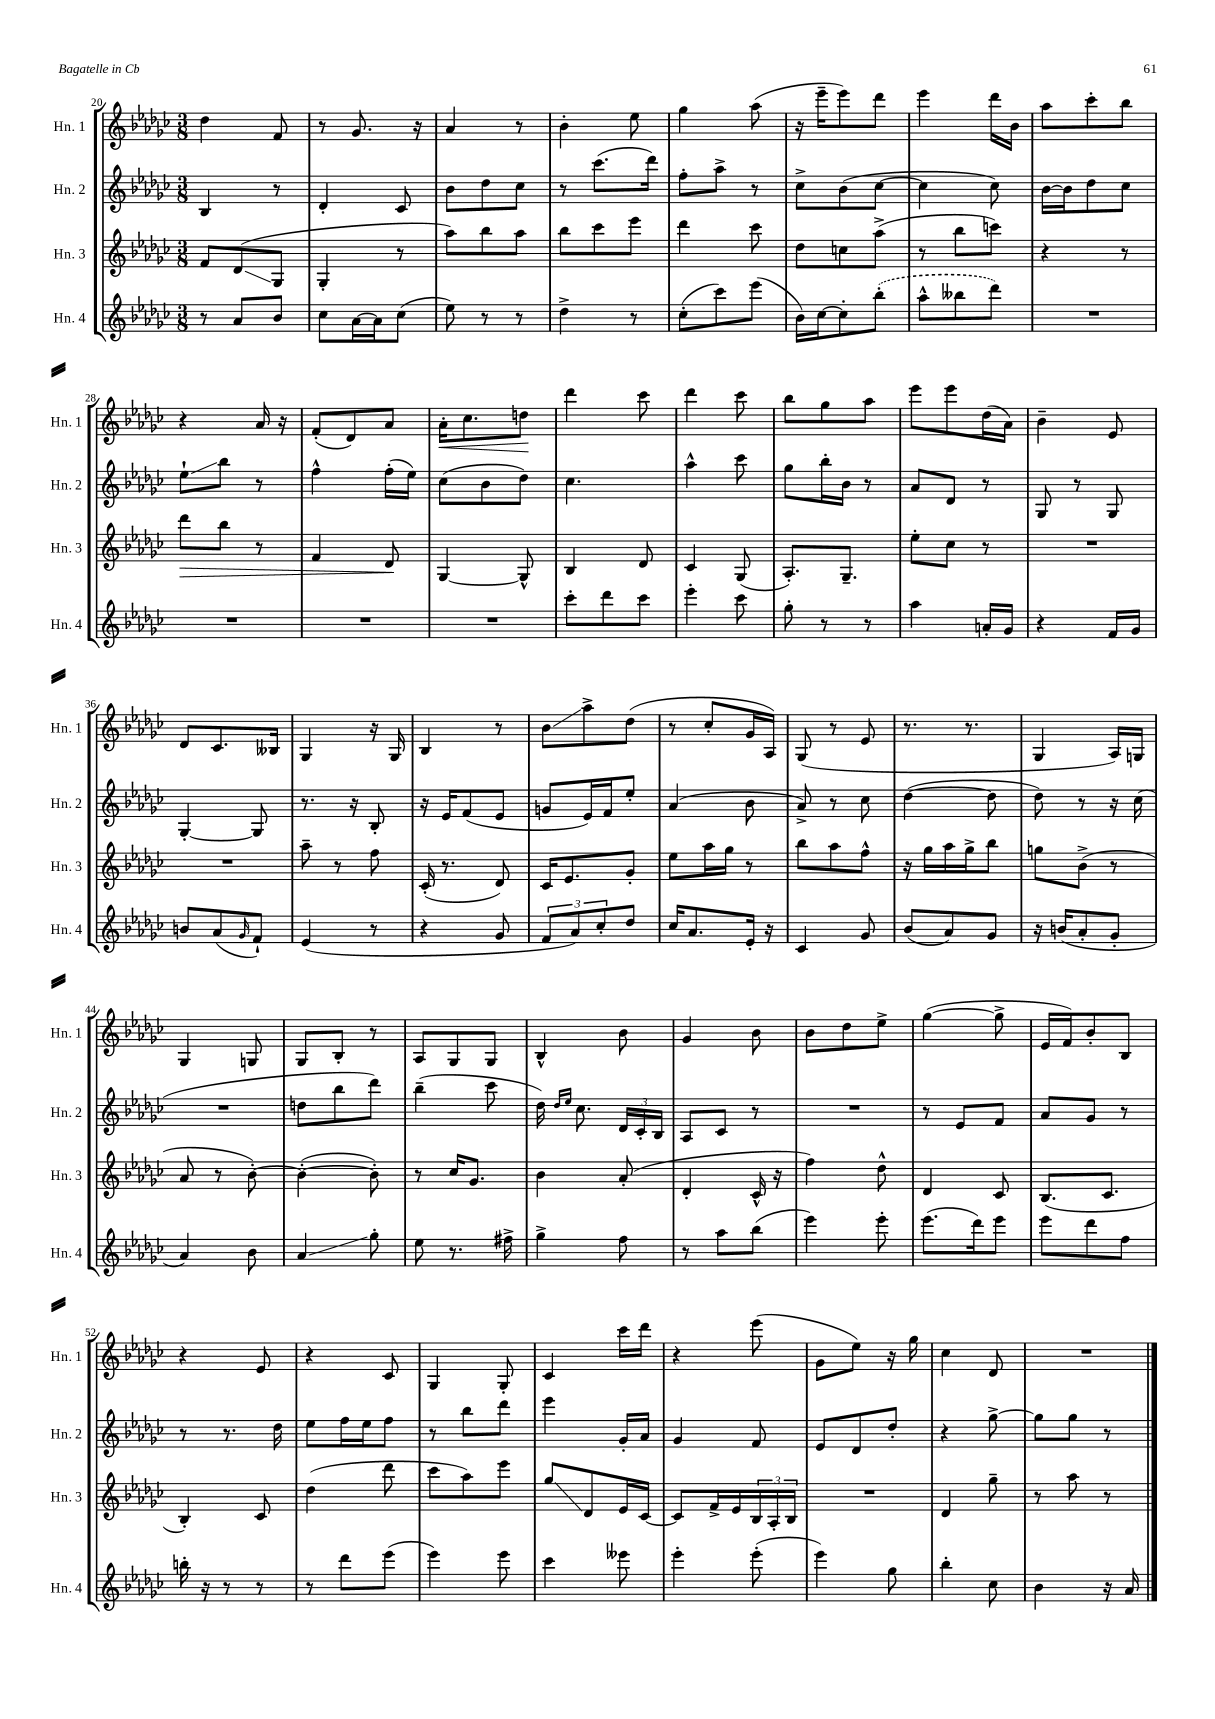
<<
\new StaffGroup <<
\new Staff = "s0" \with { instrumentName = "Hn. 1" shortInstrumentName = "Hn. 1" } {
    \clef treble \key ges \major \numericTimeSignature \time 3/8
    des''4 f'8 |
    r8 ges'8. r16 |
    aes'4 r8 |
    bes'4-. ees''8 |
    ges''4 aes''8( |
    r16 ees'''16-- ees'''8) des'''8 |
    ees'''4 des'''16 bes'16 |
    aes''8 ces'''8-. bes''8 |
    r4 aes'16 r16 |
    f'8-.( des'8) aes'8 |
    aes'16-.\< ces''8. d''8\! |
    des'''4 ces'''8 |
    des'''4 ces'''8 |
    bes''8 ges''8 aes''8 |
    ees'''8 ees'''8 des''16( aes'16) |
    bes'4-- ees'8 |
    des'8 ces'8. beses16 |
    ges4 r16 ges16 |
    bes4 r8 |
    bes'8\glissando aes''8-> des''8( |
    r8 ces''8-. ges'16 aes16) |
    ges8( r8 ees'8 |
    r8. r8. |
    ges4 aes16) g16 |
    ges4 g8 |
    ges8 bes8-. r8 |
    aes8 ges8 ges8 |
    bes4-^ bes'8 |
    ges'4 bes'8 |
    bes'8 des''8 ees''8-> |
    ges''4~( ges''8-> |
    ees'16 f'16) bes'8-. bes8 |
    r4 ees'8 |
    r4 ces'8 |
    ges4 ges8-. |
    ces'4 ces'''16 des'''16 |
    r4 ees'''8( |
    ges'8 ees''8) r16 ges''16 |
    ces''4 des'8 |
    R4. \bar "|." |
}
\new Staff = "s1" \with { instrumentName = "Hn. 2" shortInstrumentName = "Hn. 2" } {
    \clef treble \key ges \major \numericTimeSignature \time 3/8
    bes4 r8 |
    des'4-. ces'8 |
    bes'8 des''8 ces''8 |
    r8 ces'''8.( des'''16) |
    f''8-. aes''8-> r8 |
    ces''8-> bes'8( ces''8~ |
    ces''4 ces''8) |
    bes'16~ bes'16 des''8 ces''8 |
    ees''8-!\glissando bes''8 r8 |
    f''4-^ f''16-.( ees''16) |
    ces''8( bes'8 des''8) |
    ces''4. |
    aes''4-^ ces'''8 |
    ges''8 bes''16-. bes'16 r8 |
    aes'8 des'8 r8 |
    ges8 r8 ges8 |
    ges4~-. ges8 |
    r8. r16 bes8-. |
    r16 ees'16 f'8( ees'8 |
    g'8 ees'16) f'16 ees''8-. |
    aes'4( bes'8 |
    aes'8->) r8 ces''8 |
    des''4~( des''8 |
    des''8) r8 r16 ces''16( |
    R4. |
    d''8 bes''8 des'''8) |
    bes''4--( ces'''8 |
    des''16) \grace { des''16 ees''16 } ces''8. \tuplet 3/2 { des'16 ces'16-. bes16 } |
    aes8 ces'8 r8 |
    R4. |
    r8 ees'8 f'8 |
    aes'8 ges'8 r8 |
    r8 r8. des''16 |
    ees''8 f''16 ees''16 f''8 |
    r8 bes''8 des'''8 |
    ees'''4 ges'16-. aes'16 |
    ges'4 f'8 |
    ees'8 des'8 des''8-. |
    r4 ges''8~-> |
    ges''8 ges''8 r8 \bar "|." |
}
\new Staff = "s2" \with { instrumentName = "Hn. 3" shortInstrumentName = "Hn. 3" } {
    \clef treble \key ges \major \numericTimeSignature \time 3/8
    f'8 des'8\glissando( ges8 |
    ges4-. r8 |
    aes''8) bes''8 aes''8 |
    bes''8 ces'''8 ees'''8 |
    des'''4 ces'''8 |
    des''8 c''8 aes''8->( |
    r8 bes''8 c'''8) |
    r4 r8 |
    des'''8\> bes''8 r8 |
    f'4 des'8\! |
    ges4~ ges8-^ |
    bes4 des'8 |
    ces'4 ges8( |
    aes8.-.) ges8.-- |
    ees''8-. ces''8 r8 |
    R4. |
    R4. |
    aes''8-- r8 f''8 |
    ces'16-.( r8. des'8) |
    ces'16 ees'8. ges'8-. |
    ees''8 aes''16 ges''16 r8 |
    bes''8 aes''8 f''8-^ |
    r16 ges''16 aes''16 ges''16-> bes''8 |
    g''8 bes'8->( r8 |
    aes'8 r8 bes'8~-.) |
    bes'4~-.( bes'8-.) |
    r8 ces''16 ges'8. |
    bes'4 aes'8-.( |
    des'4-. ces'16-^ r16 |
    f''4) des''8-^ |
    des'4 ces'8 |
    bes8.( ces'8. |
    bes4-.) ces'8 |
    des''4( des'''8 |
    ces'''8 aes''8) ees'''8 |
    ges''8\glissando des'8 ees'16 ces'16~ |
    ces'8 f'16-> ees'16 \tuplet 3/2 { bes16 aes16-. bes16 } |
    R4. |
    des'4 ges''8-- |
    r8 aes''8 r8 \bar "|." |
}
\new Staff = "s3" \with { instrumentName = "Hn. 4" shortInstrumentName = "Hn. 4" } {
    \clef treble \key ges \major \numericTimeSignature \time 3/8
    r8 aes'8 bes'8 |
    ces''8 aes'16~ aes'16 ces''8( |
    ees''8) r8 r8 |
    des''4-> r8 |
    ces''8-.( ces'''8) ees'''8( |
    bes'16) ces''16~ ces''8-. \once \slurDashed bes''8-.( |
    aes''8-^ beses''8 des'''8) |
    R4. |
    R4. |
    R4. |
    R4. |
    ces'''8-. des'''8 ces'''8 |
    ees'''4-. ces'''8 |
    ges''8-. r8 r8 |
    aes''4 a'16-. ges'16 |
    r4 f'16 ges'16 |
    b'8 aes'8( \grace { ges'16 } f'8-!) |
    ees'4( r8 |
    r4 ges'8 |
    \tuplet 3/2 { f'8 aes'8) ces''8-. } des''8 |
    ces''16 aes'8. ees'16-. r16 |
    ces'4 ges'8 |
    bes'8( aes'8) ges'8 |
    r16 b'16( aes'8-. ges'8-. |
    aes'4) bes'8 |
    aes'4\glissando ges''8-. |
    ees''8 r8. fis''16-> |
    ges''4-> f''8 |
    r8 aes''8 bes''8( |
    ees'''4) ees'''8-. |
    ees'''8.( des'''16) ees'''8 |
    ees'''8 des'''8 f''8 |
    b''16-. r16 r8 r8 |
    r8 des'''8 ees'''8( |
    ees'''4) ees'''8 |
    ces'''4 eeses'''8 |
    ees'''4-. ees'''8-.( |
    ees'''4) ges''8 |
    bes''4-. ces''8 |
    bes'4 r16 aes'16 \bar "|." |
}
>>
>>
\layout { \context { \Score currentBarNumber = #20 } }
